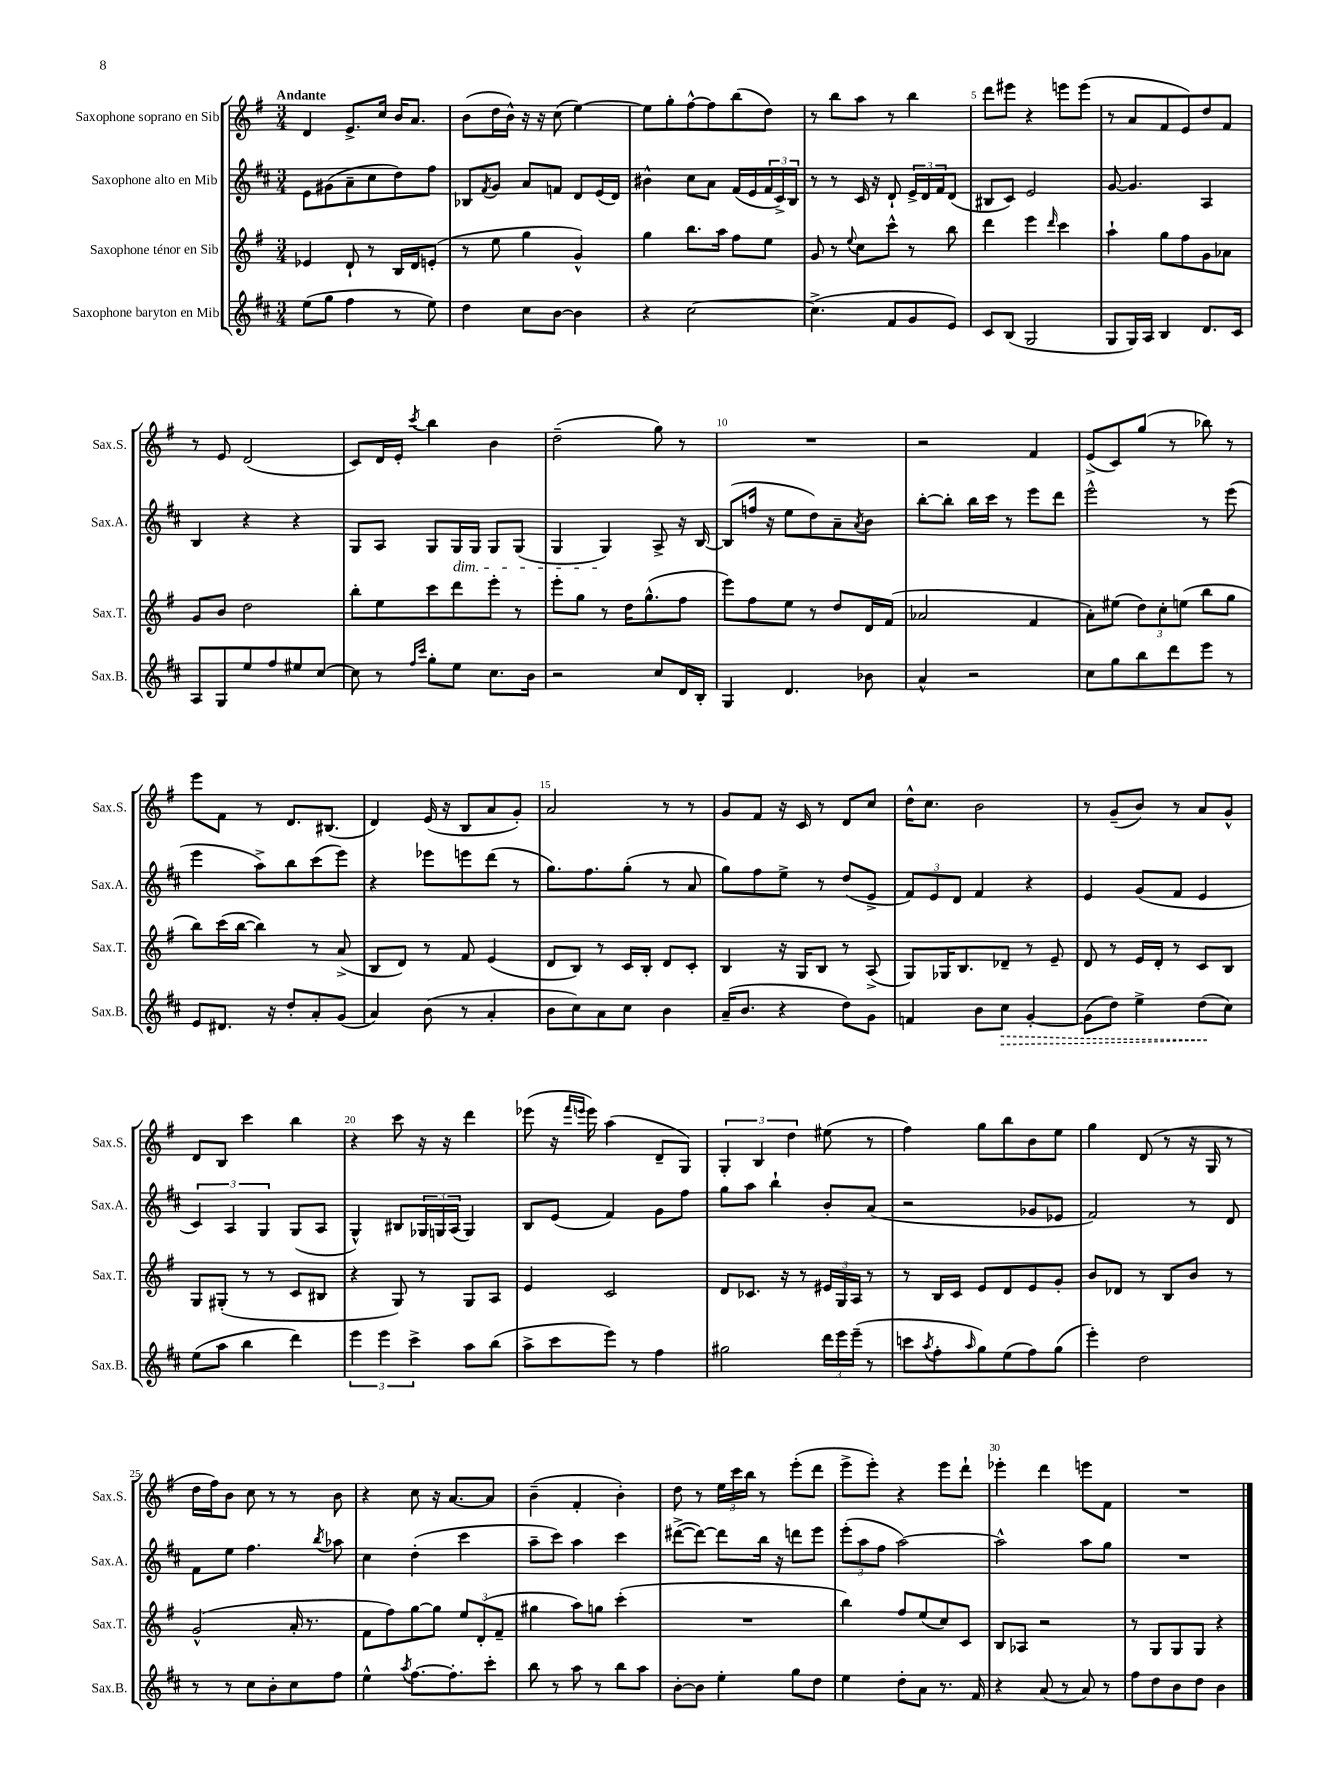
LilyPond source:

<<
\new StaffGroup <<
\new Staff = "s0" \with { instrumentName = "Saxophone soprano en Sib" shortInstrumentName = "Sax.S." } {
    \clef treble \key g \major \numericTimeSignature \time 3/4 \tempo "Andante"
    d'4 e'8.-> c''16 b'16 a'8. |
    b'8( d''16 b'16-^) r16 r16 c''8( e''4~) |
    e''8 g''8-. fis''8~-^ fis''8 b''8( d''8) |
    r8 b''8 a''8 r8 b''4 |
    d'''8 eis'''8 r4 e'''8 e'''8( |
    r8 a'8 fis'8 e'8) d''8 fis'8 |
    r8 e'8 d'2( |
    c'8) d'16 e'16-. \acciaccatura { c'''8 } b''4 b'4 |
    d''2--( g''8) r8 |
    R2. |
    r2 fis'4 |
    e'8->( c'8) g''8( r8 bes''8) r8 |
    e'''8 fis'8 r8 d'8. bis8.( |
    d'4) e'16( r16 b8 a'8 g'8-.) |
    a'2 r8 r8 |
    g'8 fis'8 r16 c'16 r8 d'8 c''8 |
    d''16-^ c''8. b'2 |
    r8 g'8--( b'8) r8 a'8 g'8-^ |
    d'8 b8 c'''4 b''4 |
    r4 c'''8 r16 r16 d'''4 |
    ees'''8( r16 \grace { fis'''16 e'''16 } e'''16) a''4( d'8-- g8) |
    \tuplet 3/2 { g4-. b4 d''4 } eis''8( r8 |
    fis''4) g''8 b''8 b'8 e''8 |
    g''4 d'8( r8 r16 g16 r8 |
    d''16 fis''16) b'8 c''8 r8 r8 b'8 |
    r4 c''8 r16 a'8.~ a'8 |
    b'4--( fis'4-. b'4-.) |
    d''8 r8 \tuplet 3/2 { e''16 c'''16 b''16 } r8 e'''8-.( d'''8 |
    e'''8-> e'''8-.) r4 e'''8 d'''8-! |
    ees'''4-. d'''4 e'''8 fis'8 |
    R2. \bar "|." |
}
\new Staff = "s1" \with { instrumentName = "Saxophone alto en Mib" shortInstrumentName = "Sax.A." } {
    \clef treble \key d \major \numericTimeSignature \time 3/4
    e'8 gis'8( a'8-- cis''8 d''8) fis''8 |
    bes8 \acciaccatura { fis'8 } g'8 a'8 f'8 d'8 e'16( d'16) |
    bis'4-^ cis''8 a'8 fis'16( e'16 \tuplet 3/2 { fis'16 cis'16->) b16 } |
    r8 r8 cis'16 r16 d'8-! \tuplet 3/2 { e'16-> d'16 fis'16 } d'8( |
    bis8 cis'8) e'2 |
    g'8~ g'4. a4 |
    b4 r4 r4 |
    g8 a8 g8 g16\dim g16 g8 g8( |
    g4 g4\!) a8-> r16 b16~ |
    b8( f''16 r16 e''8 d''8) a'8-- \acciaccatura { a'8 } b'8 |
    b''8~-. b''8-. b''16 cis'''16 r8 e'''8 d'''8 |
    e'''2-^ r8 e'''8( |
    e'''4 a''8->) b''8 cis'''8( e'''8) |
    r4 ees'''8 e'''8 d'''8( r8 |
    g''8.) fis''8. g''8-.( r8 a'8 |
    g''8) fis''8 e''8-> r8 d''8( e'8-> |
    \tuplet 3/2 { fis'8) e'8 d'8 } fis'4 r4 |
    e'4 g'8( fis'8 e'4 |
    \tuplet 3/2 { cis'4) a4 g4 } g8( a8 |
    g4-^) bis8 \tuplet 3/2 { ges16 g16 a16( } g4) |
    b8 e'8( fis'4) g'8 fis''8 |
    g''8 a''8 b''4-! b'8-. a'8( |
    r2 ges'8 ees'8 |
    fis'2) r8 d'8 |
    fis'8 e''8 fis''4. \acciaccatura { b''8 } aes''8 |
    cis''4 d''4-.( cis'''4 |
    a''8-- cis'''8) a''4 cis'''4 |
    dis'''8~->( dis'''8~) dis'''8 b''16 r16 d'''8 e'''8 |
    \tuplet 3/2 { e'''8-.( a''8 fis''8 } a''2~) |
    a''2-^ a''8 g''8 |
    R2. \bar "|." |
}
\new Staff = "s2" \with { instrumentName = "Saxophone ténor en Sib" shortInstrumentName = "Sax.T." } {
    \clef treble \key g \major \numericTimeSignature \time 3/4
    ees'4 d'8-! r8 b16 d'16 e'8-.( |
    r8 e''8 g''4 g'4-^) |
    g''4 b''8. a''16 fis''8 e''8 |
    g'8 r8 \appoggiatura { e''8 } c''8 c'''8-^ r8 b''8 |
    d'''4 e'''4 \grace { d'''16 } c'''4 |
    a''4-! g''8 fis''8 g'8 aes'8 |
    g'8 b'8 d''2 |
    b''8-. e''8 c'''8 d'''8 e'''8-. r8 |
    e'''8-. g''8 r8 d''16 g''8.-^( fis''8 |
    e'''8) fis''8 e''8 r8 d''8 d'16 fis'16( |
    aes'2 fis'4 |
    a'8-.) eis''8( \tuplet 3/2 { d''8) c''8-. e''8( } b''8 g''8 |
    b''8) c'''16( b''16~ b''4) r8 a'8->( |
    b8 d'8) r8 fis'8 e'4( |
    d'8 b8) r8 c'16 b16-. d'8 c'8-. |
    b4 r16 g16 b8 r8 a8->( |
    g8) ges16 b8. des'8-- r8 e'8-- |
    d'8 r8 e'16 d'16-. r8 c'8 b8 |
    g8 gis8-.( r8 r8 c'8 bis8 |
    r4 g8) r8 g8 a8 |
    e'4 c'2 |
    d'8 ces'8. r16 r8 \tuplet 3/2 { eis'16 g16 a16 } r8 |
    r8 b16 c'16 e'8 d'8 e'8 g'8-. |
    b'8 des'8 r8 b8 b'8 r8 |
    g'2-^( a'16-. r8. |
    fis'8 fis''8) g''8~ g''8 \tuplet 3/2 { e''8 d'8-.( fis'8-- } |
    gis''4 a''8) g''8 c'''4-.( |
    R2. |
    b''4) fis''8 e''8( c''8) c'8 |
    b8 aes8 r2 |
    r8 g8 g8 g8 r4 \bar "|." |
}
\new Staff = "s3" \with { instrumentName = "Saxophone baryton en Mib" shortInstrumentName = "Sax.B." } {
    \clef treble \key d \major \numericTimeSignature \time 3/4
    e''8( g''8 fis''4 r8 e''8) |
    d''4 cis''8 b'8~ b'4 |
    r4 cis''2~ |
    cis''4.->( fis'8 g'8 e'8) |
    cis'8 b8( g2 |
    g8 g16) a16 b4 d'8. cis'16 |
    a8 g8 e''8 fis''8 eis''8 cis''8~ |
    cis''8 r8 \grace { fis''16 cis'''16 } g''8-. e''8 cis''8. b'16 |
    r2 cis''8 d'16 b16-. |
    g4 d'4. bes'8 |
    a'4-^ r2 |
    cis''8 g''8 b''8 d'''8 e'''8 r8 |
    e'8 dis'8. r16 d''8-. a'8-. g'8( |
    a'4) b'8( r8 a'4-. |
    b'8 cis''8) a'8 cis''8 b'4 |
    a'16--( b'8. r4 d''8) g'8 |
    f'4 b'8 \once \override Hairpin.style = #'dashed-line cis''8\> g'4~-. |
    g'8( d''8) e''4-> d''8\!( cis''8) |
    e''8( a''8 b''4 d'''4) |
    \tuplet 3/2 { e'''4 e'''4 cis'''4-> } a''8 b''8( |
    a''8-> cis'''8 e'''8) r8 fis''4 |
    gis''2 \tuplet 3/2 { d'''16 e'''16 e'''16--( } r8 |
    c'''8 \acciaccatura { a''8 } fis''8-. \grace { a''16 } g''8) e''8( fis''8) g''8( |
    e'''4-.) d''2 |
    r8 r8 cis''8 b'8-. cis''8 fis''8 |
    e''4-^ \acciaccatura { a''8 } fis''8.~ fis''8.-. cis'''8-. |
    b''8 r8 a''8 r8 b''8 a''8 |
    b'8~-. b'8 e''4-. g''8 d''8 |
    e''4 d''8-. a'8 r8. fis'16 |
    r4 a'8( r8 a'8) r8 |
    fis''8 d''8 b'8 d''8 b'4 \bar "|." |
}
>>
>>
\layout { \context { \Score \override BarNumber.break-visibility = ##(#f #t #t) barNumberVisibility = #(every-nth-bar-number-visible 5) } }
